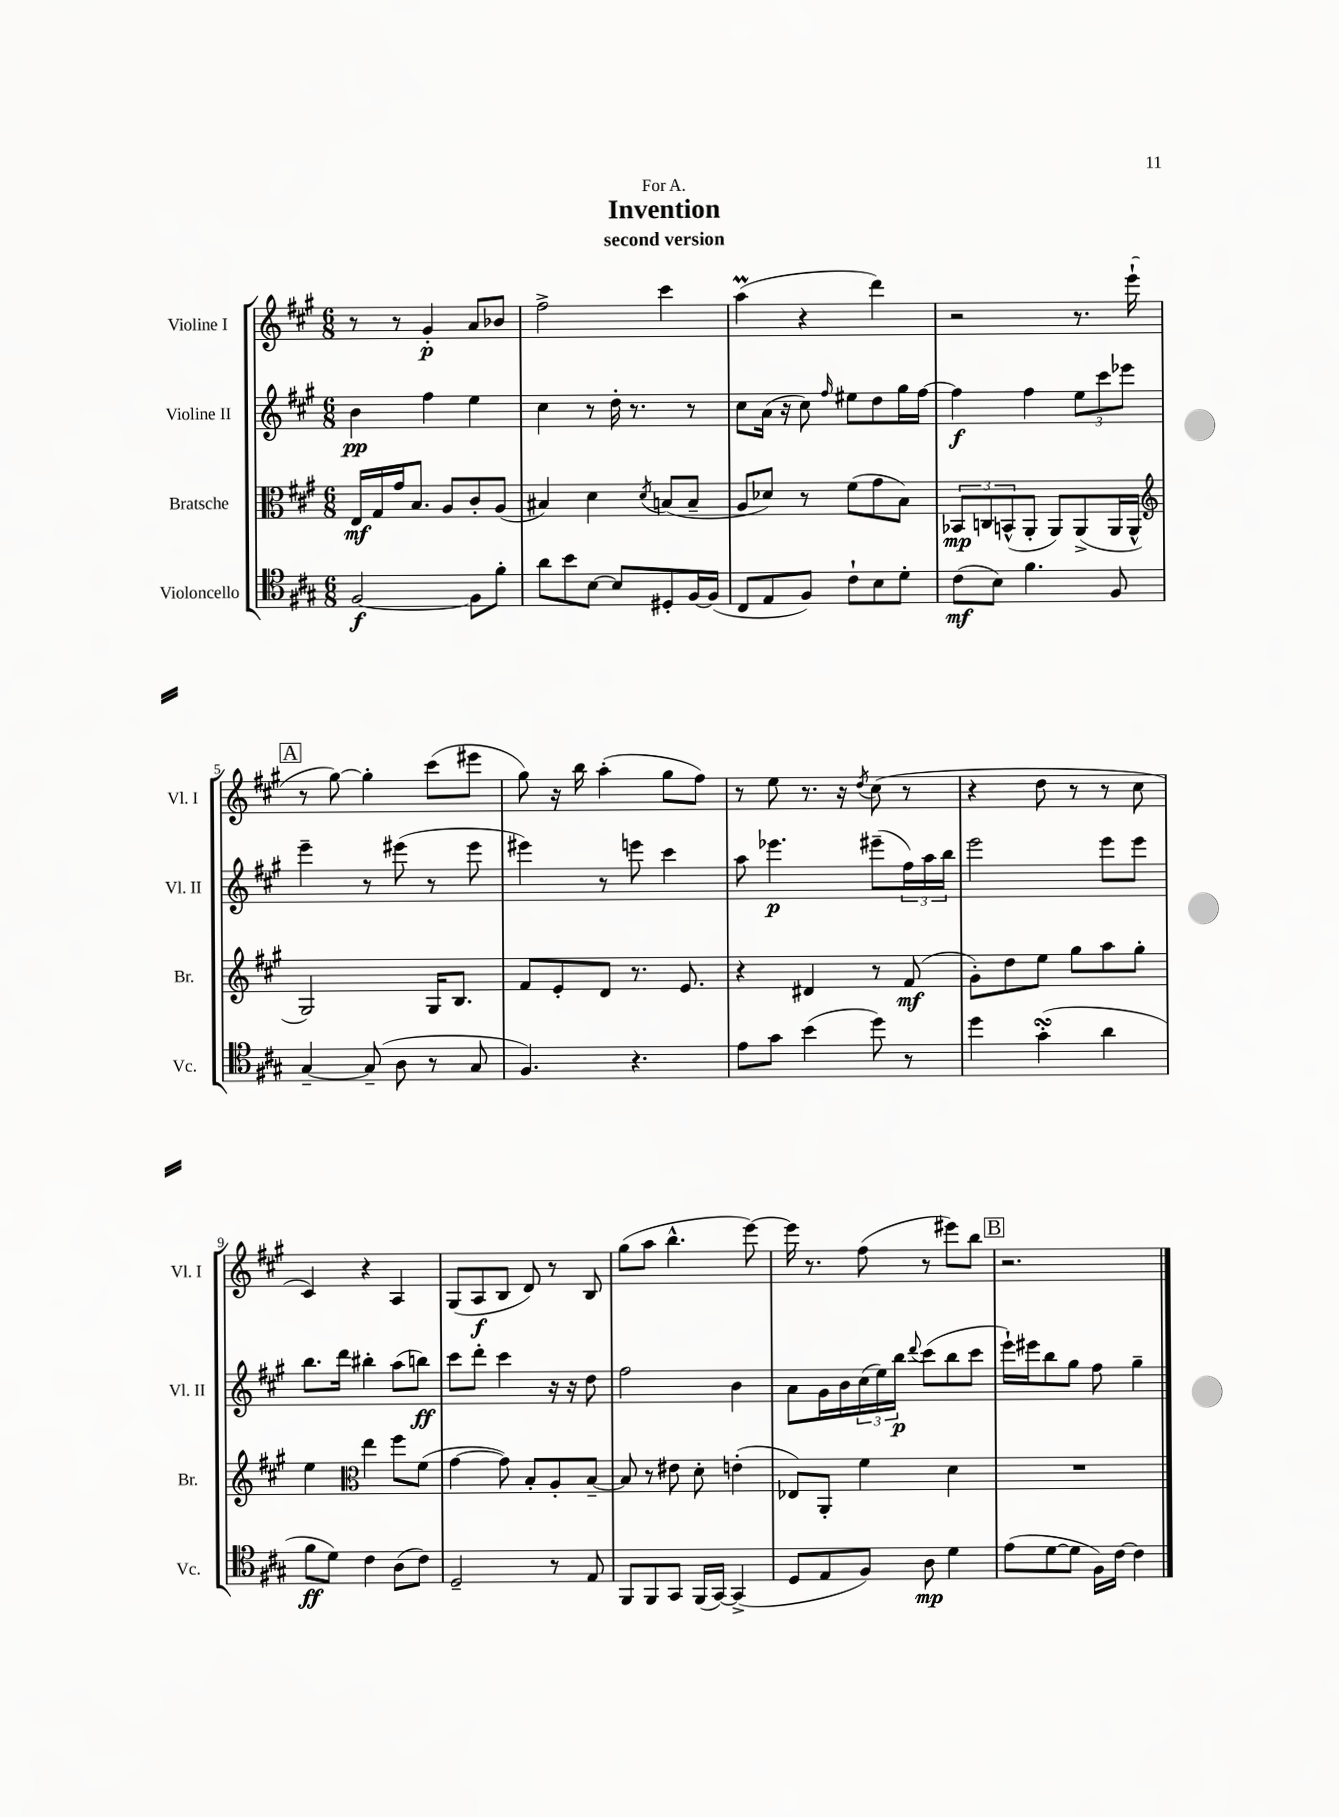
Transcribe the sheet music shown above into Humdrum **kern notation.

**kern	**kern	**kern	**kern
*staff4	*staff3	*staff2	*staff1
*clefC4	*clefC3	*clefG2	*clefG2
*k[f#c#g#]	*k[f#c#g#]	*k[f#c#g#]	*k[f#c#g#]
*M6/8	*M6/8	*M6/8	*M6/8
[2F#/	16E/LL	4b\	8r
.	16G#/	.	.
.	16g#/J	.	8r
.	8.B/J	.	.
.	.	4ff#\	4g#'/
.	8A/L	.	.
8F#\]L	8c#'/	4ee\	8a/L
8f#'\J	(8A/J	.	8b-/J
=	=	=	=
8a\L	4B#/)	4cc#\	2ff#^\
8b\	.	.	.
[8B\J	4d\	8r	.
8B/]L	.	16dd'\	.
.	.	8.r	.
.	8qd/	.	.
8D#'/	(8B/L	.	4ccc#\
[16F#/L	8B~/J	8r	.
(16F#/]JJ	.	.	.
=	=	=	=
8C#/L	8A/L	8cc#\L	(4aa\
8E/	8d-/J)	(16a\Jk	.
.	.	16r	.
8F#/J)	8r	8cc#\)	4r
.	.	16qqff#/	.
8c#`\L	(8f#\L	8ee#\L	.
8B\	8g#\	8dd\	4ddd\)
8d'\J	8B\J)	16gg#\L	.
.	.	[16ff#\JJ	.
=	=	=	=
(8c#\L	12BB-/L	4ff#\]	2r
.	12C/	.	.
8B\J)	.	.	.
.	(12BB^^/	.	.
4.f#\	8AA'/J	4ff#\	.
.	8AA/L)	.	.
.	(8AA^/	12ee\L	8.r
.	.	12ccc#\	.
8F#/	16AA/L	.	.
.	.	12eee-\J	.
.	16AA^^/JJ	.	(16eee`\
=	=	=	=
*	*clefG2	*	*
[4G#~/	2G#/)	4eee~\	8r
.	.	.	[8gg#\)
(8G#~/]	.	8r	4gg#'\]
8A\	.	(8eee#\	.
8r	16G#/LK	8r	(8ccc#\L
.	8.B/J	.	.
8G#/	.	8eee#\	8eee#\J
=	=	=	=
4.F#/)	8f#/L	4eee#\)	8gg#\)
.	8e'/	.	16r
.	.	.	16bb\
.	8d/J	8r	(4aa'\
4.r	8.r	8eee\	.
.	.	4ccc#\	8gg#\L
.	8.e/	.	.
.	.	.	8ff#\J)
=	=	=	=
8e\L	4r	8aa\	8r
8g#\J	.	4.eee-\	8ee\
(4b\	4d#/	.	8.r
.	.	.	16r
.	.	.	8qdd/
8dd\)	8r	(8eee#~\L	(8cc#\
8r	(8f#/	24ff#\L)	8r
.	.	24aa\	.
.	.	24bb\JJ	.
=	=	=	=
4dd\	8g#'\L)	2eee\	4r
.	8dd\	.	.
(4g#'\	8ee\J	.	8dd\
.	8gg#\L	.	8r
4a\	8aa\	8eee\L	8r
.	8gg#'\J	8eee\J	8cc#\
=	=	=	=
8f#\L	4ee\	8.bb\L	4c#/)
8d\J)	.	.	.
.	.	16ddd\Jk	.
*	*clefC3	*	*
4c#\	4ee\	4bb#'\	4r
(8A\L	8ff#\L	(8aa\L	4A/
8c#\J)	(8f#\J	8bb\J)	.
=	=	=	=
2D~/	[4g#\	8ccc#\L	(8G#/L
.	.	8ddd'\J	8A/
.	8g#\])	4ccc#\	8B/J
.	8B'/L	.	8d/)
8r	8A'/	16r	8r
.	.	16r	.
8E/	[8B~/J	8dd\	8B/
=	=	=	=
8FF#/L	8B/]	2ff#\	(8gg#\L
8FF#/	8r	.	8aa\J
8GG#/J	8e#\	.	4.bb^^\
(16FF#/LL	8d'\	.	.
[16GG#/JJ)	.	.	.
(4GG#^/]	(4e'\	4b\	.
.	.	.	[8eee\)
=	=	=	=
8D/L	8E-/L)	8a\L	16eee\]
.	.	.	8.r
8E/	8AA'/J	16g#\L	.
.	.	16b\	.
8F#/J)	4f#\	(24cc#\	(8ff#\
.	.	24ee\)	.
.	.	24bb\JJ	.
.	.	8qqddd/	.
8A\	.	(8ccc#\L	8r
4d\	4d\	8bb\	8eee#\L)
.	.	8ccc#\J	8bb\J
=	=	=	=
(8e\L	2.r	16eee`\LL)	2.r
.	.	16eee#\J	.
[8d\	.	8bb\	.
8d\]J	.	8gg#\J	.
16F#\LL)	.	8ff#\	.
[16c#\JJ	.	.	.
4c#\]	.	4gg#~\	.
==	==	==	==
*-	*-	*-	*-
